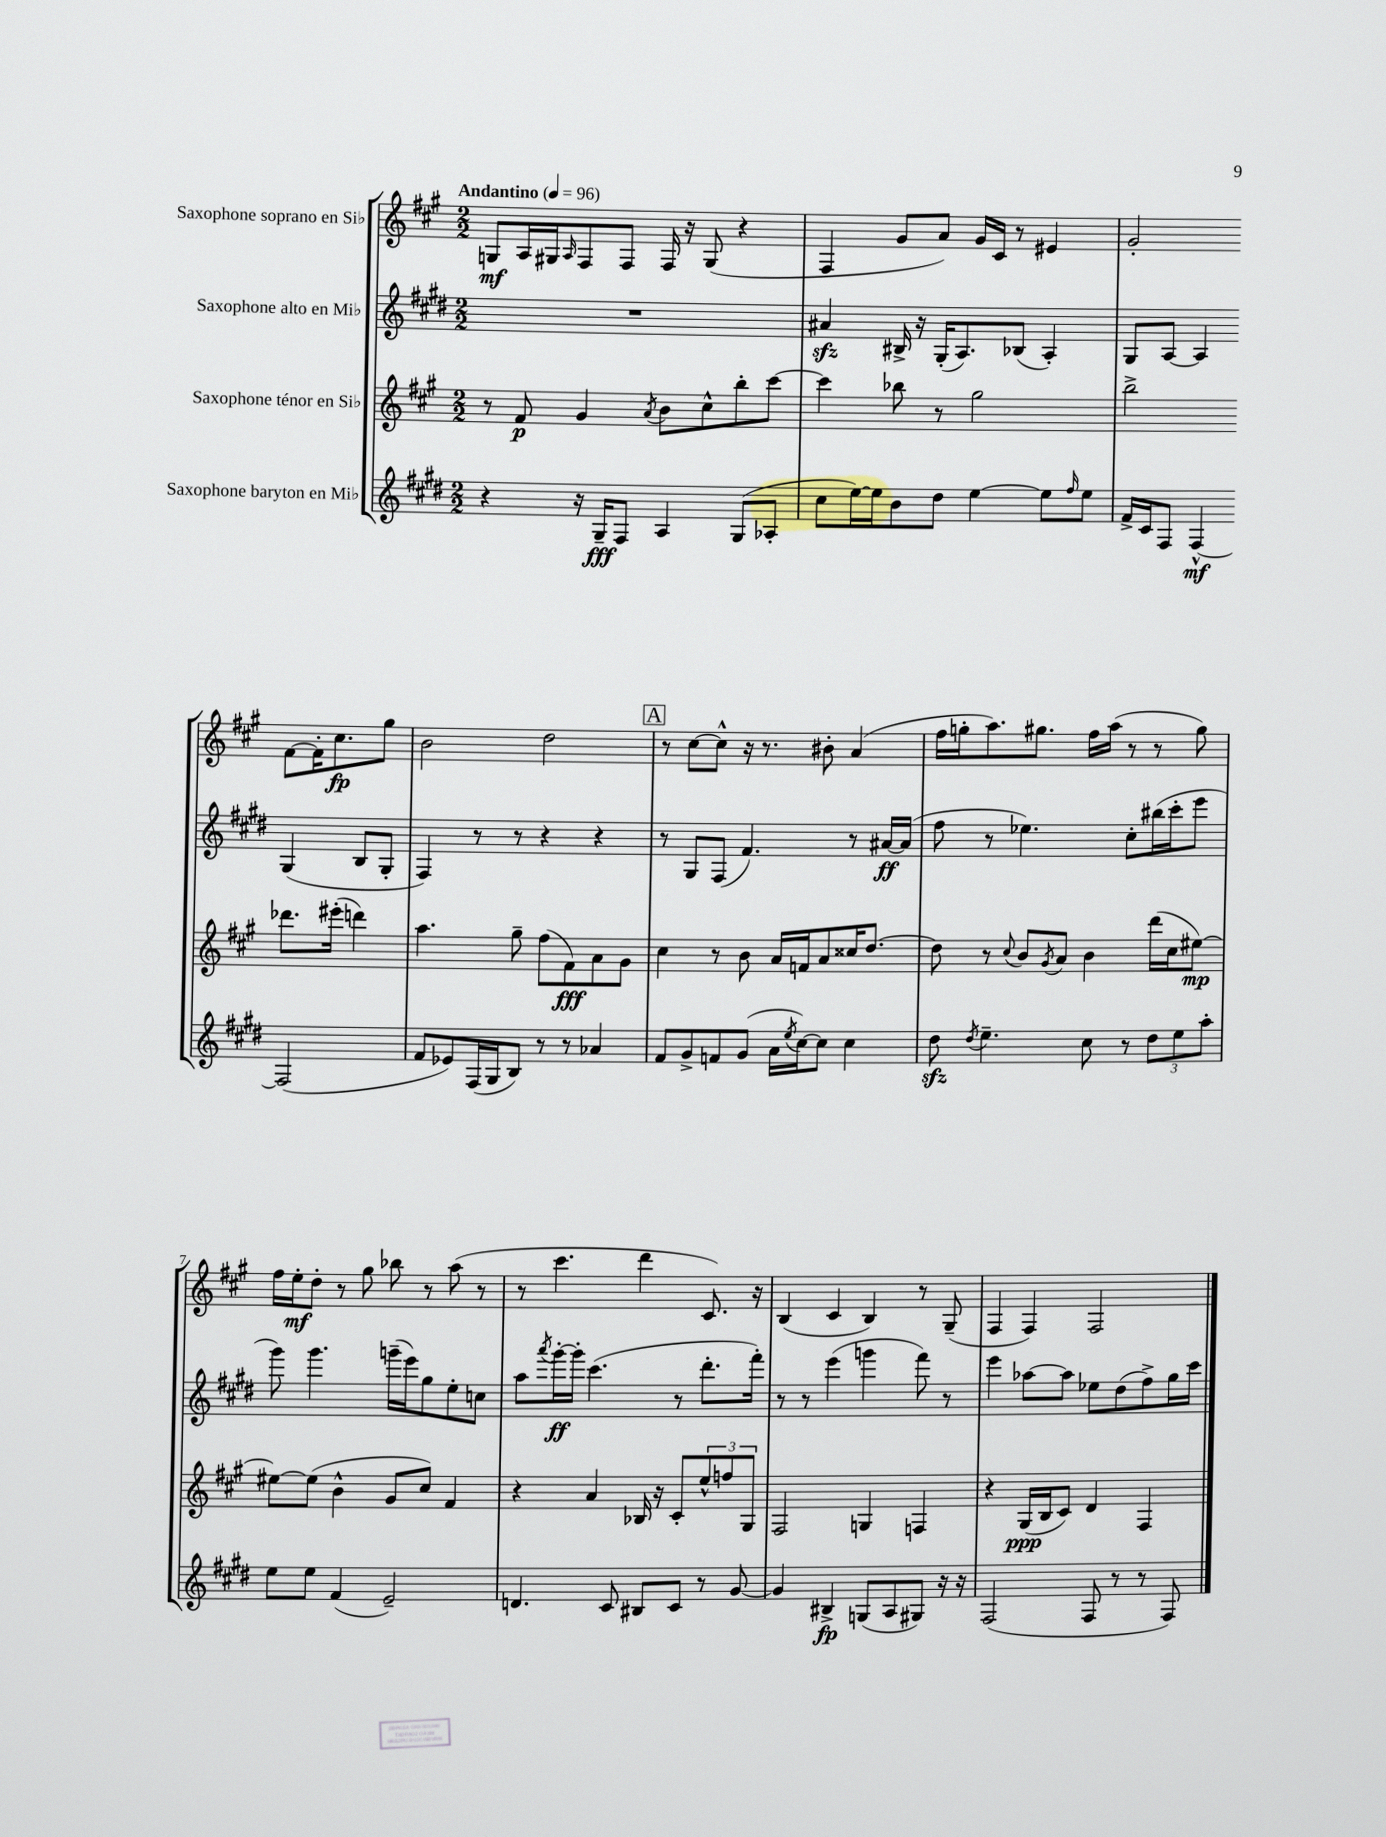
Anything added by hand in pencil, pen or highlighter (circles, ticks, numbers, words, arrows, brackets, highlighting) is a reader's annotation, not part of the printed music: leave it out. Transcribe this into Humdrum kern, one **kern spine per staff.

**kern	**dynam	**kern	**dynam	**kern	**dynam	**kern	**dynam
*part4	*part4	*part3	*part3	*part2	*part2	*part1	*part1
*staff4	*staff4	*staff3	*staff3	*staff2	*staff2	*staff1	*staff1
*I"Saxophone baryton en Mi♭	*	*I"Saxophone ténor en Si♭	*	*I"Saxophone alto en Mi♭	*	*I"Saxophone soprano en Si♭	*
*clefG2	*	*clefG2	*	*clefG2	*	*clefG2	*
*k[f#c#g#d#]	*	*k[f#c#g#]	*	*k[f#c#g#d#]	*	*k[f#c#g#]	*
*M2/2	*	*M2/2	*	*M2/2	*	*M2/2	*
*MM96	*	*MM96	*	*MM96	*	*MM96	*
=1	=1	=1	=1	=1	=1	=1	=1
!	!	!	!	!	!	!LO:TX:a:B:t=Andantino	!
4r	.	8r	.	1r	.	8Gn/L	mf
.	.	8f#/	p	.	.	16A/L	.
.	.	.	.	.	.	16G#X/J	.
.	.	.	.	.	.	16qqA/	.
16r	.	4g#/	.	.	.	8F#/	.
16G#~/KL	fff	.	.	.	.	.	.
8F#/J	.	.	.	.	.	8F#/J	.
.	.	8qa/	.	.	.	.	.
4A/	.	8b\L	.	.	.	16F#/	.
.	.	.	.	.	.	16r	.
.	.	8cc#^^\	.	.	.	(8G#/	.
(8G#/L	.	8bb'\	.	.	.	4r	.
8A-X'/J	.	[8ccc#\J	.	.	.	.	.
=2	=2	=2	=2	=2	=2	=2	=2
8cc#\L	.	4ccc#\]	.	4a#Xzz/	.	4F#/	.
[16ee\L)	.	.	.	.	.	.	.
16ee\J]	.	.	.	.	.	.	.
8b\	.	8bb-X\	.	16B#X^/	.	8g#/L	.
.	.	.	.	16r	.	.	.
8dd#\J	.	8r	.	(16G#'/KL	.	8a/J)	.
.	.	.	.	8.A/)	.	.	.
[4ee\	.	2gg#\	.	.	.	16g#/LL	.
.	.	.	.	.	.	16c#/JJ	.
.	.	.	.	(8B-X/J	.	8r	.
8ee\L]	.	.	.	4A'/)	.	4e#X/	.
16qqff#/	.	.	.	.	.	.	.
8ee\J	.	.	.	.	.	.	.
=3	=3	=3	=3	=3	=3	=3	=3
16f#^/LL	.	2bb^\	.	8G#/L	.	2g#'/	.
16c#/J	.	.	.	.	.	.	.
8F#/J	.	.	.	[8A/J	.	.	.
[4F#^^/	mf	.	.	4A/]	.	.	.
(2F#/]	.	8.ddd-X\L	.	(4G#/	.	[8f#\L	.
.	.	.	.	.	.	16f#'\K]	.
.	.	(16eee#X'\Jk	.	.	.	8.cc#\	fp
.	.	4dddn\)	.	8B/L	.	.	.
.	.	.	.	8G#'/J	.	8gg#\J	.
!!LO:LB:g=z
=4	=4	=4	=4	=4	=4	=4	=4
8f#/L	.	4.aa\	.	4F#/)	.	2b\	.
8e-X/)	.	.	.	.	.	.	.
(16F#/L	.	.	.	8r	.	.	.
16G#/J	.	.	.	.	.	.	.
8B/J)	.	8gg#~\	.	8r	.	.	.
8r	.	(8ff#\L	.	4r	.	2dd\	.
8r	.	8f#\)	fff	.	.	.	.
4a-X/	.	8a\	.	4r	.	.	.
.	.	8g#\J	.	.	.	.	.
!!LO:REH:place=s1:t=A
=5	=5	=5	=5	=5	=5	=5	=5
8f#/L	.	4cc#\	.	8r	.	8r	.
8g#^/	.	.	.	8G#/L	.	[8cc#\L	.
8fn/	.	8r	.	(8F#/J	.	8cc#^^\J]	.
(8g#/J	.	8b\	.	4.f#/)	.	16r	.
.	.	.	.	.	.	8.r	.
16a\LL	.	16a/LL	.	.	.	.	.
8qee/	.	.	.	.	.	.	.
[16cc#\J)	.	16fn/J	.	.	.	.	.
8cc#\J]	.	8a/	.	.	.	8b#X'\	.
4cc#\	.	16cc##X/K	.	8r	.	(4a/	.
.	.	[8.dd/J	.	.	.	.	.
.	.	.	.	[16a#X/LL	ff	.	.
.	.	.	.	(16a#/JJ]	.	.	.
=6	=6	=6	=6	=6	=6	=6	=6
8dd#zz\	.	8dd\]	.	8ff#\	.	16ff#\LL	.
.	.	.	.	.	.	16ggn'\J	.
8qdd#/	.	.	.	.	.	.	.
4.ee~\	.	8r	.	8r	.	8.aa\)	.
.	.	8qqcc#/	.	.	.	.	.
.	.	8b/L	.	4.ee-X\)	.	.	.
.	.	.	.	.	.	8.gg#X\J	.
.	.	8qg#/	.	.	.	.	.
.	.	8a/J	.	.	.	.	.
8cc#\	.	4b\	.	.	.	16ff#\LL	.
.	.	.	.	.	.	(16aa\JJ	.
8r	.	.	.	8cc#'\L	.	8r	.
12dd#\L	.	(16ddd\LL	.	(16bb#X\L	.	8r	.
.	.	16cc#\J	.	16ccc#'\J	.	.	.
12ee\	.	.	.	.	.	.	.
.	.	[8ee#X\J)	mp	8eee\J	.	8gg#\)	.
12aa'\J	.	.	.	.	.	.	.
!!LO:LB:g=z
=7	=7	=7	=7	=7	=7	=7	=7
8ee\L	.	8ee#X\L_	.	8ggg#\)	.	16ff#\LL	.
.	.	.	.	.	.	16ee'\J	mf
8ee\J	.	(8ee#\J]	.	4.ggg#\	.	8dd'\J	.
(4f#/	.	4b^^\	.	.	.	8r	.
.	.	.	.	.	.	8gg#\	.
2e~/)	.	8g#/L	.	(16gggn~\LL	.	8bb-X\	.
.	.	.	.	16eee\J)	.	.	.
.	.	8cc#/J)	.	8gg#\	.	8r	.
.	.	4f#/	.	8ee'\	.	(8aa\	.
.	.	.	.	8ccn\J	.	8r	.
=8	=8	=8	=8	=8	=8	=8	=8
4.dn/	.	4r	.	8aa\L	.	8r	.
.	.	.	.	8qaaa/	.	.	.
.	.	.	.	[16ggg#'\L	ff	4.ccc#\	.
.	.	.	.	16ggg#'\JJ]	.	.	.
.	.	4a/	.	(4.ccc#\	.	.	.
8c#/	.	.	.	.	.	.	.
8B#X/L	.	16B-X/	.	.	.	4ddd\	.
.	.	16r	.	.	.	.	.
8c#/J	.	8c#'/L	.	8r	.	.	.
8r	.	12ee^^/	.	8.ddd#'\L	.	8.c#/)	.
.	.	12ffn/	.	.	.	.	.
[8g#/	.	.	.	.	.	.	.
.	.	12G#/J	.	.	.	.	.
.	.	.	.	16fff#'\Jk)	.	16r	.
=9	=9	=9	=9	=9	=9	=9	=9
4g#/]	.	2F#/	.	8r	.	(4B/	.
.	.	.	.	8r	.	.	.
4B#X^/	fp	.	.	(4eee\	.	4c#/	.
(8Gn/L	.	4Gn/	.	4gggn\	.	4B/)	.
8A/	.	.	.	.	.	.	.
8G#X/J)	.	4Fn/	.	8fff#\)	.	8r	.
16r	.	.	.	8r	.	(8G#~/	.
16r	.	.	.	.	.	.	.
=10	=10	=10	=10	=10	=10	=10	=10
(2F#/	.	4r	.	4eee\	.	4F#/	.
.	.	(16G#/LL	ppp	[8aa-X\L	.	4F#/)	.
.	.	16B/J	.	.	.	.	.
.	.	8c#/J)	.	8aa-\J]	.	.	.
8F#/	.	4d/	.	8ee-X\L	.	2F#/	.
8r	.	.	.	(8dd#\	.	.	.
8r	.	4F#/	.	8ff#^\)	.	.	.
8F#/)	.	.	.	16gg#\L	.	.	.
.	.	.	.	16ccc#\JJ	.	.	.
==	==	==	==	==	==	==	==
*-	*-	*-	*-	*-	*-	*-	*-
